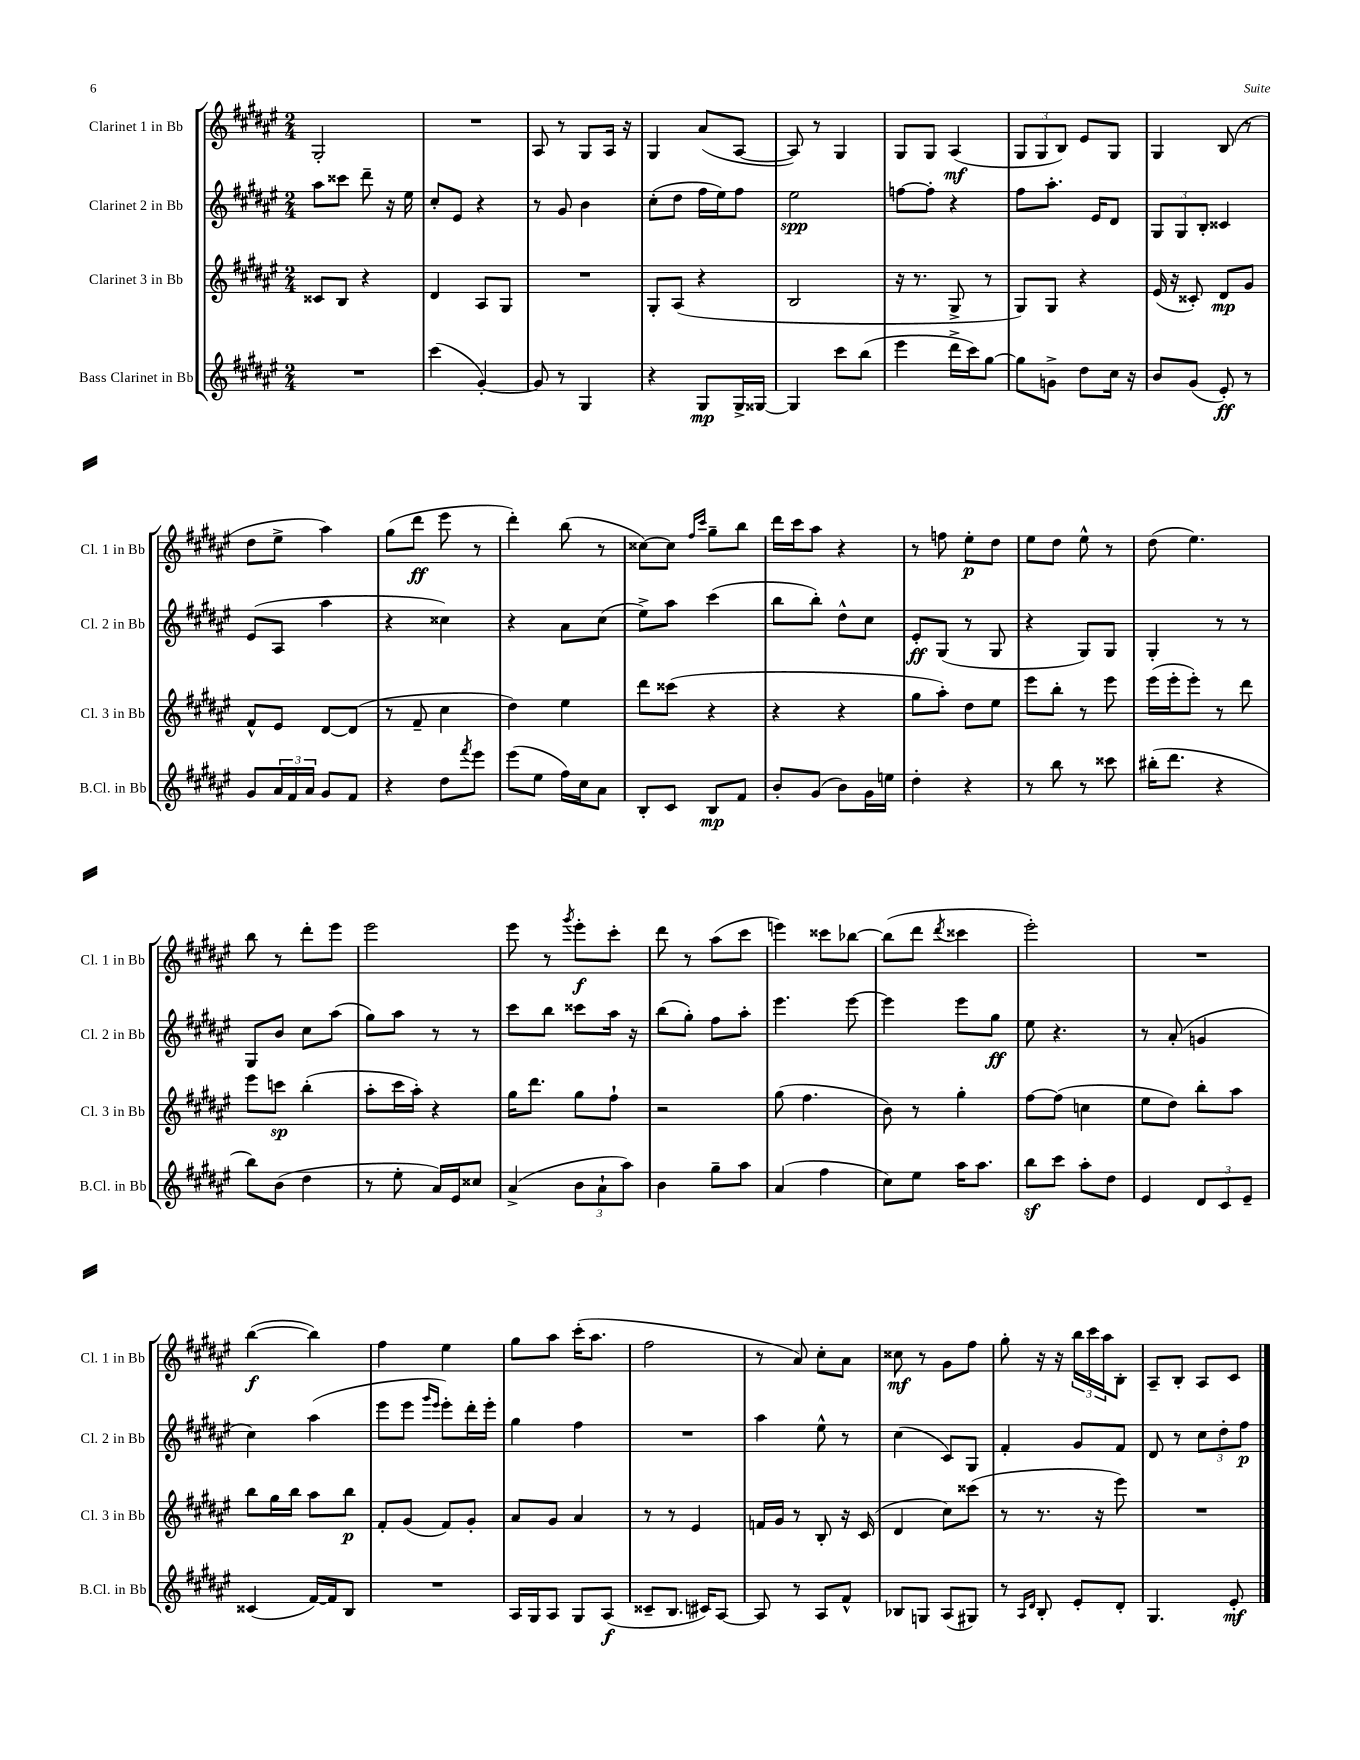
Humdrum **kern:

**kern	**dynam	**kern	**dynam	**kern	**dynam	**kern	**dynam
*part4	*part4	*part3	*part3	*part2	*part2	*part1	*part1
*staff4	*staff4	*staff3	*staff3	*staff2	*staff2	*staff1	*staff1
*I"Bass Clarinet in Bb	*	*I"Clarinet 3 in Bb	*	*I"Clarinet 2 in Bb	*	*I"Clarinet 1 in Bb	*
*I'B.Cl. in Bb	*	*I'Cl. 3 in Bb	*	*I'Cl. 2 in Bb	*	*I'Cl. 1 in Bb	*
*clefG2	*	*clefG2	*	*clefG2	*	*clefG2	*
*k[f#c#g#d#a#e#]	*	*k[f#c#g#d#a#e#]	*	*k[f#c#g#d#a#e#]	*	*k[f#c#g#d#a#e#]	*
*M2/4	*	*M2/4	*	*M2/4	*	*M2/4	*
=9	=9	=9	=9	=9	=9	=9	=9
2r	.	8c##X/L	.	8aa#\L	.	2G#'/	.
.	.	8B/J	.	8ccc##X\J	.	.	.
.	.	4r	.	8ddd#~\	.	.	.
.	.	.	.	16r	.	.	.
.	.	.	.	16ee#\	.	.	.
=10	=10	=10	=10	=10	=10	=10	=10
(4ccc#\	.	4d#/	.	8cc#'/L	.	2r	.
.	.	.	.	8e#/J	.	.	.
[4g#'/)	.	8A#/L	.	4r	.	.	.
.	.	8G#/J	.	.	.	.	.
=11	=11	=11	=11	=11	=11	=11	=11
8g#/]	.	2r	.	8r	.	8A#/	.
8r	.	.	.	8g#/	.	8r	.
4G#/	.	.	.	4b\	.	8G#/L	.
.	.	.	.	.	.	16A#/Jk	.
.	.	.	.	.	.	16r	.
=12	=12	=12	=12	=12	=12	=12	=12
4r	.	8G#'/L	.	(8cc#'\L	.	4G#/	.
.	.	(8A#/J	.	8dd#\J	.	.	.
8G#/L	mp	4r	.	16ff#\LL	.	(8a#/L	.
.	.	.	.	16ee#\J)	.	.	.
16G#^/L	.	.	.	8ff#\J	.	[8A#/J	.
[16G##X/JJ	.	.	.	.	.	.	.
=13	=13	=13	=13	=13	=13	=13	=13
4G##/]	.	2B/	.	2ee#\	spp	8A#/])	.
.	.	.	.	.	.	8r	.
8ccc#\L	.	.	.	.	.	4G#/	.
(8bb\J	.	.	.	.	.	.	.
=14	=14	=14	=14	=14	=14	=14	=14
4eee#\	.	16r	.	[8ffn\L	.	8G#/L	.
.	.	8.r	.	.	.	.	.
.	.	.	.	8ff'\J]	.	8G#/J	.
16ddd#^\LL	.	8G#^/	.	4r	.	(4A#/	mf
16ccc#\J)	.	.	.	.	.	.	.
[8gg#\J	.	8r	.	.	.	.	.
=15	=15	=15	=15	=15	=15	=15	=15
8gg#\L]	.	8G#/L)	.	8ff#\L	.	12G#/L	.
.	.	.	.	.	.	12G#/	.
8gn^\J	.	8G#/J	.	8.aa#'\J	.	.	.
.	.	.	.	.	.	12B/J)	.
8dd#\L	.	4r	.	.	.	8e#/L	.
.	.	.	.	16e#/KL	.	.	.
16cc#\Jk	.	.	.	8d#/J	.	8G#/J	.
16r	.	.	.	.	.	.	.
=16	=16	=16	=16	=16	=16	=16	=16
8b/L	.	(16e#/	.	12G#/L	.	4G#/	.
.	.	16r	.	.	.	.	.
.	.	.	.	12G#/	.	.	.
(8g#/J	.	8c##X'/)	.	.	.	.	.
.	.	.	.	12B'/J	.	.	.
8e#'/)	ff	8d#/L	mp	4c##X/	.	(8B/	.
8r	.	8g#/J	.	.	.	8r	.
!!LO:LB:g=z
=17	=17	=17	=17	=17	=17	=17	=17
8g#/L	.	8f#^^/L	.	(8e#/L	.	8dd#\L	.
24a#/L	.	8e#/J	.	8A#/J	.	8ee#^\J	.
24f#/	.	.	.	.	.	.	.
24a#/JJ	.	.	.	.	.	.	.
8g#/L	.	[8d#/L	.	4aa#\	.	4aa#\)	.
8f#/J	.	(8d#/J]	.	.	.	.	.
=18	=18	=18	=18	=18	=18	=18	=18
4r	.	8r	.	4r	.	(8gg#\L	.
.	.	8f#~/	.	.	.	8ddd#\J	ff
8dd#\L	.	4cc#\	.	4cc##X\)	.	8eee#\	.
8qfff#/	.	.	.	.	.	.	.
8eee#\J	.	.	.	.	.	8r	.
=19	=19	=19	=19	=19	=19	=19	=19
(8eee#\L	.	4dd#\)	.	4r	.	4ddd#'\)	.
8ee#\J	.	.	.	.	.	.	.
16ff#\LL)	.	4ee#\	.	8a#\L	.	(8bb\	.
16cc#\J	.	.	.	.	.	.	.
8a#\J	.	.	.	(8cc#\J	.	8r	.
=20	=20	=20	=20	=20	=20	=20	=20
8B'/L	.	8ddd#\L	.	8ee#^\L)	.	[8cc##X\L)	.
8c#/J	.	(8ccc##X\J	.	8aa#\J	.	8cc##\J]	.
.	.	.	.	.	.	16qqff#/LL	.
.	.	.	.	.	.	16qqccc#/JJ	.
8B/L	mp	4r	.	(4ccc#\	.	8gg#~\L	.
8f#/J	.	.	.	.	.	8bb\J	.
=21	=21	=21	=21	=21	=21	=21	=21
8b'/L	.	4r	.	8bb\L	.	16ddd#\LL	.
.	.	.	.	.	.	16ccc#\J	.
(8g#/J	.	.	.	8bb'\J)	.	8aa#\J	.
8b\L)	.	4r	.	8dd#^^\L	.	4r	.
16g#\L	.	.	.	8cc#\J	.	.	.
16een\JJ	.	.	.	.	.	.	.
=22	=22	=22	=22	=22	=22	=22	=22
4dd#'\	.	8gg#\L	.	8e#'/L	ff	8r	.
.	.	8aa#'\J)	.	(8G#/J	.	8ffn\	.
4r	.	8dd#\L	.	8r	.	8ee#'\L	p
.	.	8ee#\J	.	8G#/	.	8dd#\J	.
=23	=23	=23	=23	=23	=23	=23	=23
8r	.	8eee#\L	.	4r	.	8ee#\L	.
8bb\	.	8bb'\J	.	.	.	8dd#\J	.
8r	.	8r	.	8G#/L)	.	8ee#^^\	.
8ccc##X\	.	8eee#\	.	8G#/J	.	8r	.
=24	=24	=24	=24	=24	=24	=24	=24
(16bb#X'\KL	.	(16eee#\LL	.	4G#'/	.	(8dd#\	.
8.ddd#\J	.	16eee#'\J	.	.	.	.	.
.	.	8eee#'\J)	.	.	.	4.ee#\)	.
4r	.	8r	.	8r	.	.	.
.	.	8ddd#\	.	8r	.	.	.
!!LO:LB:g=z
=25	=25	=25	=25	=25	=25	=25	=25
8bb\L)	.	8eee#\L	.	8G#/L	.	8bb\	.
(8b\J	.	8cccn\J	sp	8b/J	.	8r	.
4dd#\	.	(4bb'\	.	8cc#\L	.	8ddd#'\L	.
.	.	.	.	(8aa#\J	.	8eee#\J	.
=26	=26	=26	=26	=26	=26	=26	=26
8r	.	8aa#'\L	.	8gg#\L)	.	2eee#\	.
8ee#'\	.	16ccc#\L	.	8aa#\J	.	.	.
.	.	16aa#'\JJ)	.	.	.	.	.
16a#/LL)	.	4r	.	8r	.	.	.
16e#/J	.	.	.	.	.	.	.
8cc##X/J	.	.	.	8r	.	.	.
=27	=27	=27	=27	=27	=27	=27	=27
(4a#^/	.	16gg#\KL	.	8ccc#\L	.	8eee#\	.
.	.	8.ddd#\J	.	.	.	.	.
.	.	.	.	8bb\J	.	8r	.
.	.	.	.	.	.	8qggg#/	.
12b\L	.	8gg#\L	.	8ccc##X\L	.	8eee#'\L	f
12a#`\	.	.	.	.	.	.	.
.	.	8ff#`\J	.	16aa#\Jk	.	8ccc#'\J	.
12aa#\J)	.	.	.	.	.	.	.
.	.	.	.	16r	.	.	.
=28	=28	=28	=28	=28	=28	=28	=28
4b\	.	2r	.	(8bb\L	.	8ddd#\	.
.	.	.	.	8gg#'\J)	.	8r	.
8gg#~\L	.	.	.	8ff#\L	.	(8aa#\L	.
8aa#\J	.	.	.	8aa#'\J	.	8ccc#\J	.
=29	=29	=29	=29	=29	=29	=29	=29
(4a#/	.	(8gg#\	.	4.eee#\	.	4eeen\)	.
.	.	4.ff#\	.	.	.	.	.
4ff#\	.	.	.	.	.	8ccc##X\L	.
.	.	.	.	[8eee#\	.	[8bb-X\J	.
=30	=30	=30	=30	=30	=30	=30	=30
8cc#\L)	.	8b\)	.	4eee#\]	.	(8bb-\L]	.
8ee#\J	.	8r	.	.	.	8ddd#\J	.
.	.	.	.	.	.	8qddd#/	.
16aa#\KL	.	4gg#'\	.	8eee#\L	.	4ccc##X\	.
8.aa#\J	.	.	.	.	.	.	.
.	.	.	.	8gg#\J	ff	.	.
=31	=31	=31	=31	=31	=31	=31	=31
8bbz\L	.	[8ff#\L	.	8ee#\	.	2eee#'\)	.
8ccc#\J	.	(8ff#\J]	.	4.r	.	.	.
8aa#'\L	.	4ccn\	.	.	.	.	.
8dd#\J	.	.	.	.	.	.	.
=32	=32	=32	=32	=32	=32	=32	=32
4e#/	.	8ee#\L	.	8r	.	2r	.
.	.	8dd#\J)	.	(8a#'/	.	.	.
12d#/L	.	8bb'\L	.	4gn/	.	.	.
12c#/	.	.	.	.	.	.	.
.	.	8aa#\J	.	.	.	.	.
12e#~/J	.	.	.	.	.	.	.
!!LO:LB:g=z
=33	=33	=33	=33	=33	=33	=33	=33
(4c##X/	.	8bb\L	.	4cc#\)	.	([4bb\	f
.	.	16gg#\L	.	.	.	.	.
.	.	16bb\JJ	.	.	.	.	.
[16f#/LL)	.	8aa#\L	.	(4aa#\	.	4bb\])	.
16f#/J]	.	.	.	.	.	.	.
8B/J	.	8bb\J	p	.	.	.	.
=34	=34	=34	=34	=34	=34	=34	=34
2r	.	8f#'/L	.	8eee#\L	.	4ff#\	.
.	.	(8g#/J	.	8eee#\J	.	.	.
.	.	.	.	16qqggg#/LL	.	.	.
.	.	.	.	16qqeee#/JJ	.	.	.
.	.	8f#/L)	.	8eee#'\L)	.	4ee#\	.
.	.	8g#'/J	.	16ddd#'\L	.	.	.
.	.	.	.	16eee#'\JJ	.	.	.
=35	=35	=35	=35	=35	=35	=35	=35
16A#/LL	.	8a#/L	.	4gg#\	.	8gg#\L	.
16G#/J	.	.	.	.	.	.	.
8A#/J	.	8g#/J	.	.	.	8aa#\J	.
8G#/L	.	4a#/	.	4ff#\	.	(16ccc#'\KL	.
.	.	.	.	.	.	8.aa#\J	.
(8A#/J	f	.	.	.	.	.	.
=36	=36	=36	=36	=36	=36	=36	=36
8c##X~/L	.	8r	.	2r	.	2ff#\	.
8.B/J	.	8r	.	.	.	.	.
.	.	4e#/	.	.	.	.	.
16c#X/KL)	.	.	.	.	.	.	.
[8A#/J	.	.	.	.	.	.	.
=37	=37	=37	=37	=37	=37	=37	=37
8A#/]	.	16fn/LL	.	4aa#\	.	8r	.
.	.	16g#/JJ	.	.	.	.	.
8r	.	8r	.	.	.	8a#/)	.
8A#/L	.	8B'/	.	8ee#^^\	.	8cc#'\L	.
8f#^^/J	.	16r	.	8r	.	8a#\J	.
.	.	(16c#/	.	.	.	.	.
=38	=38	=38	=38	=38	=38	=38	=38
8B-X/L	.	4d#/	.	(4cc#\	.	8cc##X\	mf
8Gn/J	.	.	.	.	.	8r	.
(8A#/L	.	8cc#\L)	.	8c#/L)	.	8g#\L	.
8G#X/J)	.	(8ccc##X\J	.	8G#/J	.	8ff#\J	.
=39	=39	=39	=39	=39	=39	=39	=39
8r	.	8r	.	4f#'/	.	8gg#'\	.
16qqA#/LL	.	.	.	.	.	.	.
16qqd#/JJ	.	.	.	.	.	.	.
8B'/	.	8.r	.	.	.	16r	.
.	.	.	.	.	.	16r	.
8e#'/L	.	.	.	8g#/L	.	24bb\LL	.
.	.	.	.	.	.	24ccc#\	.
.	.	16r	.	.	.	.	.
.	.	.	.	.	.	24aa#\J	.
8d#'/J	.	8eee#\)	.	8f#/J	.	8B'\J	.
=40	=40	=40	=40	=40	=40	=40	=40
4.G#/	.	2r	.	8d#/	.	8A#~/L	.
.	.	.	.	8r	.	8B'/J	.
.	.	.	.	12cc#\L	.	8A#/L	.
.	.	.	.	12dd#'\	.	.	.
8e#'/	mf	.	.	.	.	8c#/J	.
.	.	.	.	12ff#\J	p	.	.
==	==	==	==	==	==	==	==
*-	*-	*-	*-	*-	*-	*-	*-
